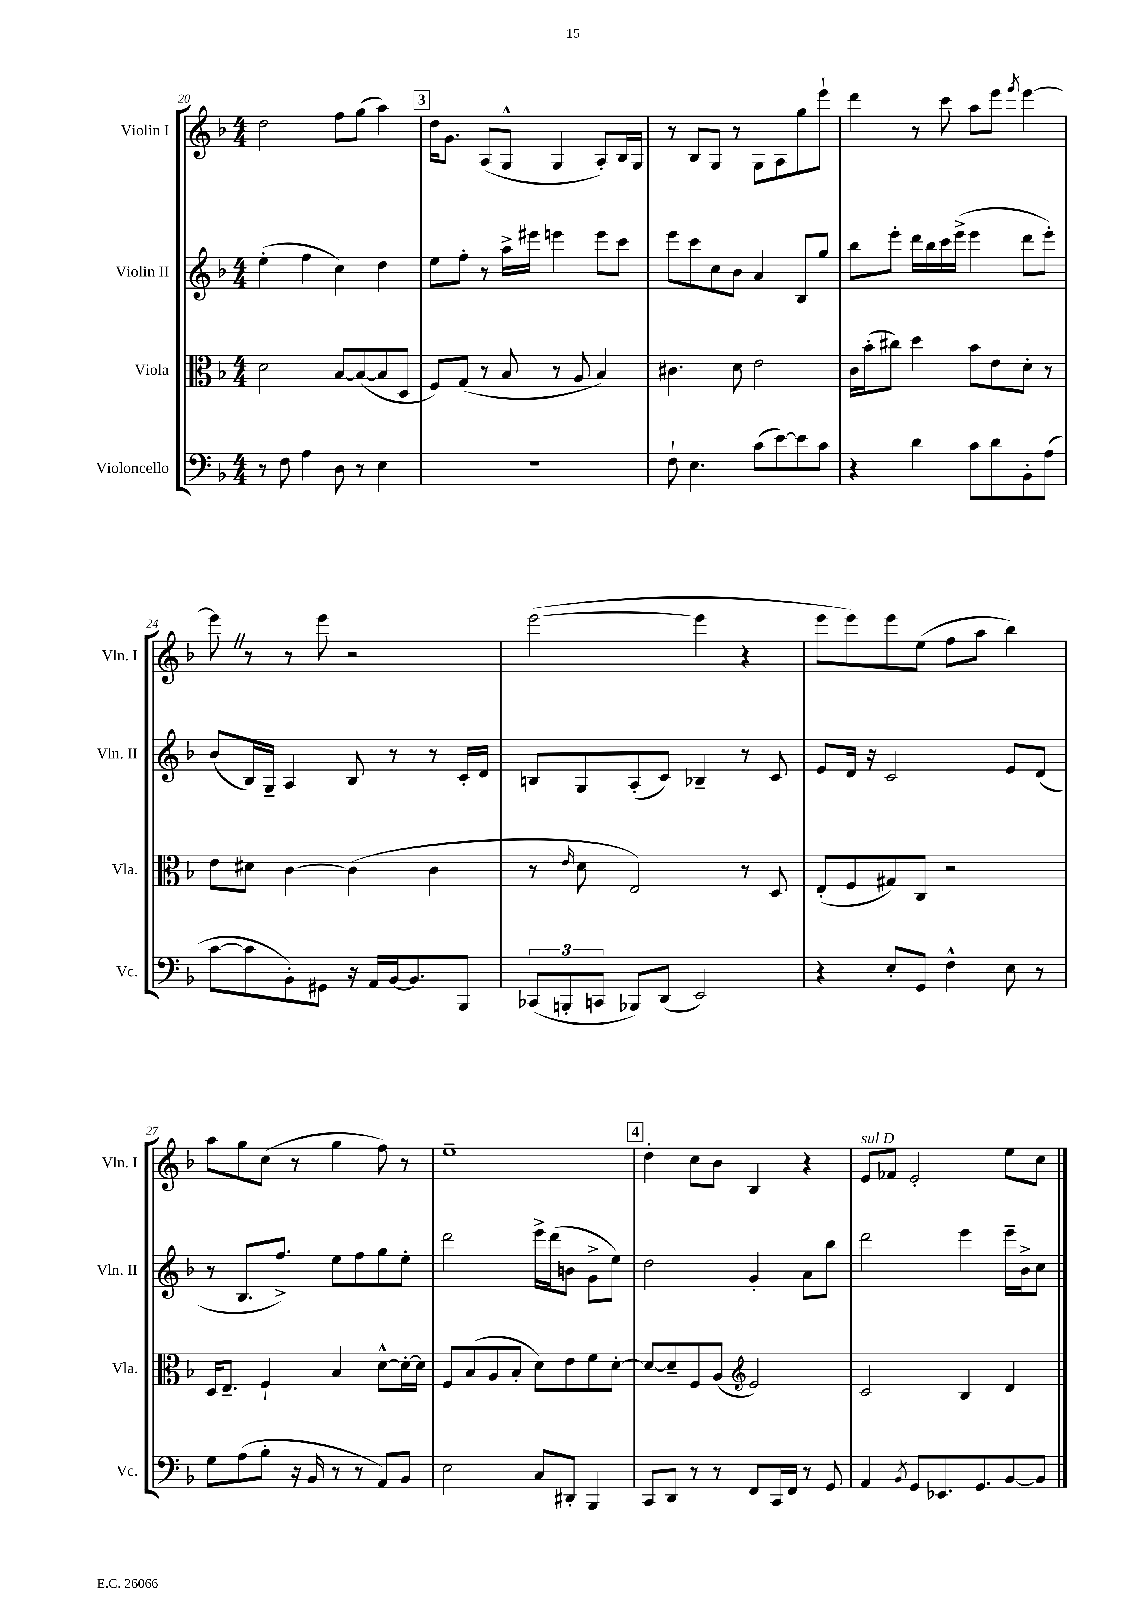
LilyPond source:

<<
\new StaffGroup <<
\new Staff = "s0" \with { instrumentName = "Violin I" shortInstrumentName = "Vln. I" } {
    \clef treble \key f \major \numericTimeSignature \time 4/4
    d''2 f''8 g''8( a''4) |
    \mark \markup { \box "3" } d''16 g'8. a8( g8-^ g4 a8-.) bes16 g16 |
    r8 bes8 g8 r8 g8 a8 g''8 e'''8-! |
    d'''4 r8 c'''8 a''8 e'''8 \acciaccatura { f'''8 } e'''4~ |
    e'''8 \once \override BreathingSign.text = \markup { \musicglyph "scripts.caesura.straight" } \breathe r8 r8 e'''8 r2 |
    e'''2~( e'''4 r4 |
    e'''8 e'''8) e'''8 e''8( f''8 a''8 bes''4) |
    a''8 g''8 c''8( r8 g''4 f''8) r8 |
    e''1-- |
    \mark \markup { \box "4" } d''4-. c''8 bes'8 bes4 r4 |
    e'8^\markup { \italic "sul D" } fes'8 e'2-. e''8 c''8 \bar "|." |
}
\new Staff = "s1" \with { instrumentName = "Violin II" shortInstrumentName = "Vln. II" } {
    \clef treble \key f \major \numericTimeSignature \time 4/4
    e''4-.( f''4 c''4) d''4 |
    \mark \markup { \box "3" } e''8 f''8-. r8 a''16-> eis'''16 e'''4 e'''8 c'''8 |
    e'''8 c'''8 c''8 bes'8 a'4 bes8 g''8 |
    bes''8 e'''8-. d'''16 bes''16 c'''16 e'''16->( e'''4 d'''8 e'''8-.) |
    bes'8( bes16) g16-- a4 bes8 r8 r8 c'16-. d'16 |
    b8 g8 a8-.( c'8) bes4-- r8 c'8 |
    e'8 d'16 r16 c'2 e'8 d'8( |
    r8 bes8. f''8.->) e''8 f''8 g''8 e''8-. |
    d'''2 e'''16-> d'''16( b'8 g'8-> e''8) |
    \mark \markup { \box "4" } d''2 g'4-. a'8 bes''8 |
    d'''2 e'''4 e'''16-- bes'16-> c''8 \bar "|." |
}
\new Staff = "s2" \with { instrumentName = "Viola" shortInstrumentName = "Vla." } {
    \clef alto \key f \major \numericTimeSignature \time 4/4
    d'2 bes8~ bes8~( bes8 d8 |
    \mark \markup { \box "3" } f8) g8( r8 bes8 r8 a8 bes4) |
    cis'4. d'8 e'2 |
    c'16 bes'16-.( cis''8) d''4 bes'8 e'8 d'8-. r8 |
    e'8 dis'8 c'4~ c'4( c'4 |
    r8 \grace { e'16 } d'8 e2) r8 d8 |
    e8-.( f8 gis8) c8 r2 |
    d16 e8.-- f4-! bes4 d'8~-^ d'16~-. d'16 |
    f8 bes8( a8 bes8-. d'8) e'8 f'8 d'8~-. |
    \mark \markup { \box "4" } d'8~ d'8-- f8 a8( \clef treble e'2) |
    c'2 bes4 d'4 \bar "|." |
}
\new Staff = "s3" \with { instrumentName = "Violoncello" shortInstrumentName = "Vc." } {
    \clef bass \key f \major \numericTimeSignature \time 4/4
    r8 f8 a4 d8 r8 e4 |
    \mark \markup { \box "3" } R1 |
    f8-! e4. c'8( e'8~) e'8 c'8 |
    r4 d'4 c'8 d'8 bes,8-. a8( |
    c'8~ c'8 bes,8-.) gis,8 r16 a,16 bes,16~ bes,8. bes,,8 |
    \tuplet 3/2 { ces,8( b,,8-. c,8 } bes,,8) d,8( e,2) |
    r4 e8-. g,8 f4-^ e8 r8 |
    g8 a8( bes8-. r16 bes,16 r8 r8 a,8) bes,8 |
    e2 c8 dis,8-. bes,,4 |
    \mark \markup { \box "4" } c,8 d,8 r8 r8 f,8 c,16 f,16 r8 g,8 |
    a,4 \acciaccatura { bes,8 } g,8 ees,8. g,8. bes,8~ bes,8 \bar "|." |
}
>>
>>
\layout { \context { \Score currentBarNumber = #20 } }
